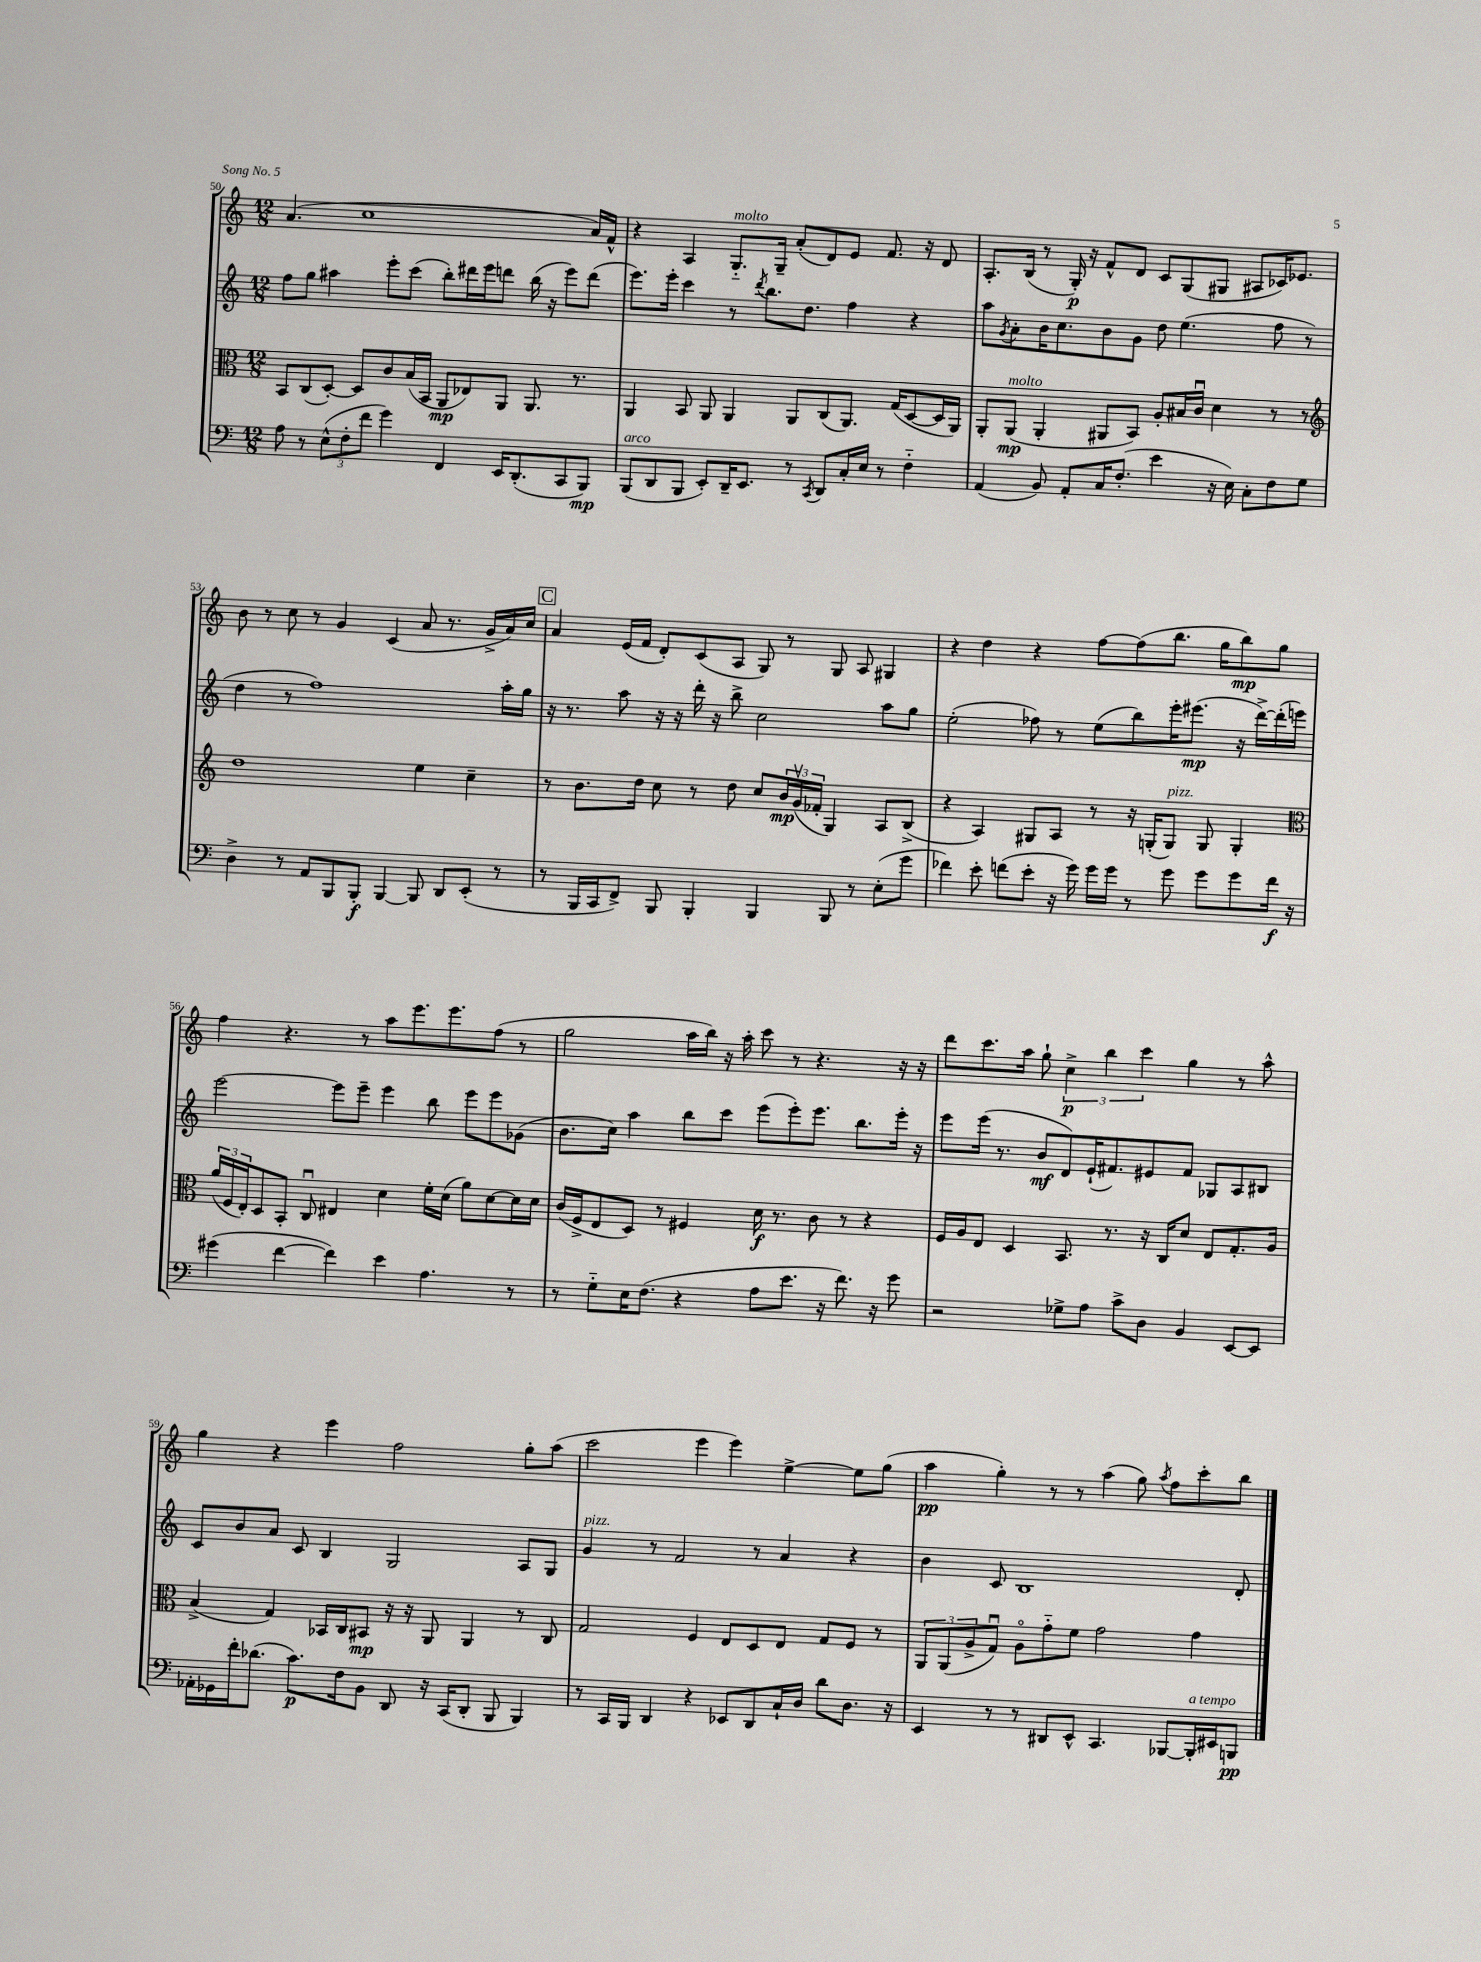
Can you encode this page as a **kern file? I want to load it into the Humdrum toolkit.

**kern	**kern	**kern	**kern
*staff4	*staff3	*staff2	*staff1
*clefF4	*clefC3	*clefG2	*clefG2
*k[]	*k[]	*k[]	*k[]
*M12/8	*M12/8	*M12/8	*M12/8
8A	8BB	8ff	(4.a
8r	(8C	8gg	.
(12E^^	[8D')	4aa#	.
12F'	.	.	.
.	8D]	.	1cc
12f	.	.	.
4g)	8c	8eee'	.
.	(16B	(8ccc	.
.	16BB	.	.
4FF	8AA	8bb')	.
.	8E-)	16ddd#	.
.	.	16eee	.
16EE	8AA	8ddd	.
(8.DD'	.	.	.
.	8.AA	(16bb	.
.	.	16r	.
8CC	.	8eee)	.
.	8.r	.	.
8BBB)	.	(8ddd	16a)
.	.	.	16f^^
=	=	=	=
(8BBB	4AA	8.eee)	4r
8DD	.	.	.
.	.	16eee'	.
8BBB	8BB	4ccc	4A
8EE')	8AA	.	.
16DD~	4AA	8r	8.G'~
8.EE	.	.	.
.	.	8qddd	.
.	.	8.bb	.
.	.	.	16G~
8r	8AA	.	(8a'
.	.	8.dd	.
8qCC	.	.	.
8DD	(8C	.	8d)
16C'	8.AA)	4ff	8e
16E	.	.	.
8r	.	.	8.f
.	(16G	.	.
4F'~	[8D	4r	.
.	.	.	16r
.	16D]	.	8d
.	16AA)	.	.
=	=	=	=
(4AA	8AA'	8aa	8.A'
.	.	8qg	.
.	(8AA	8a'	.
.	.	.	(16B
8BB)	4AA'	16b	8r
.	.	8.cc	.
8AA'	.	.	16G')
.	.	.	16r
16C	8AA#	8b	8f^^
(8.F'	.	.	.
.	8BB)	8g	8d
4e	8A'	8dd	8c
.	16B#	(4.ee	(8G
.	16cu	.	.
16r	4d	.	8G#
16E)	.	.	.
8C'	.	.	8A#
8F	8r	8ff	16c-)
.	.	.	8.e-
8G	8r	8r	.
=	=	=	=
*	*clefG2	*	*
4D^	1dd	4dd	8b
.	.	.	8r
8r	.	8r	8cc
8AA	.	1ff)	8r
8BBB	.	.	4g
8BBB'	.	.	.
[4BBB	.	.	(4c
8BBB]	4ee	.	8a
8DD	.	.	8.r
(8EE'	4cc~	.	.
.	.	.	16g^
8r	.	16aa'	16a)
.	.	16gg	16cc
=	=	=	=
8r	8r	16r	4a
.	.	8.r	.
16BBB	8.b	.	.
16CC	.	.	.
8FF^)	.	8aa	(16e
.	16dd	.	16f
8BBB	8cc	16r	8d')
.	.	16r	.
4BBB'	8r	16ddd'	(8c
.	.	16r	.
.	8dd	8bb^	8A
4BBB	8cc	2cc	8G)
.	24b	.	8r
.	(24gv	.	.
.	24f-'	.	.
8BBB	4G)	.	8G
8r	.	.	8A
(8E'	8A	8aa	4G#
8g	(8B^	8gg	.
=	=	=	=
4f-)	4r	(2ee'	4r
8e'	4A)	.	4dd
(8f	.	.	.
8e'	8G#	8ff-)	4r
16r	8A	8r	.
16g)	.	.	.
16g	8r	(8ee	[8ff
16g	.	.	.
8r	16r	8bb)	(8ff]
.	(16G'	.	.
8g	8G)	16eee'	8.bb
.	.	(8.eee#	.
8g	8G	.	.
.	.	.	16gg
8g	4G'	16r	8bb)
.	.	[16ddd^)	.
16f	.	(16ddd']	8gg
16r	.	16eee)	.
=	=	=	=
*	*clefC3	*	*
(4g#	(24a	[2eee	4ff
.	24F	.	.
.	24E')	.	.
.	8D	.	.
[4f	8BB'	.	4.r
.	8Cu	.	.
4f])	4E#	8eee]	.
.	.	8eee~	8r
4e	4d	4eee	8aa
.	.	.	8.eee
4.A	16f'	8bb	.
.	(16d	.	8.eee
.	8a)	8eee	.
.	[8d	8eee	(8ff
8r	16d]	(8g-	8r
.	16d	.	.
=	=	=	=
8r	(16c	8.b	2gg
.	16F^	.	.
8G'~	8E	.	.
.	.	16cc)	.
16E	8D)	4aa	.
(8.F	.	.	.
.	8r	.	.
4r	4F#	8bb	16aa
.	.	.	16bb)
.	.	8ccc	16r
.	.	.	16aa'
8A	16d	(8eee	8ccc
.	8.r	.	.
8.e	.	8eee')	8r
.	8c	8.eee	4.r
16r	.	.	.
8.f)	8r	.	.
.	.	8.bb	.
.	4r	.	.
16r	.	.	.
8g	.	16eee'	16r
.	.	16r	16r
=	=	=	=
2r	16F	8eee	8ddd
.	16A	.	.
.	8E	(16eee	8.ccc
.	.	8.r	.
.	4D	.	.
.	.	.	16aa
.	.	8b	8gg`
8G-^	8.BB	8d)	6cc^
8A	.	(16e`	.
.	.	.	6bb
.	8.r	8.f#)	.
8c^	.	.	.
.	.	.	6ccc
8D	16r	8e#	.
.	16C	.	.
4BB	8d	8f#	4gg
.	8E	8G-	.
[8EE	8.G'	8A	8r
8EE]	.	8B#	8aa^^
.	16A	.	.
=	=	=	=
16AA-'	(4B^	8c	4gg
16GG-	.	.	.
16f'	.	8b	.
(8.d-	.	.	.
.	4G)	8a	4r
8.c)	.	8c	.
.	16BB-	4B	4eee
16F	16C	.	.
8BB	8BB#	.	.
8DD	16r	2G	2ff
.	16r	.	.
16r	8AA	.	.
(16CC	.	.	.
8DD'	4AA	.	.
8BBB	.	.	.
4BBB)	8r	8A	8gg'
.	8C	8G	(8aa
=	=	=	=
8r	2G	4g	2ccc
16CC	.	.	.
16BBB	.	.	.
4DD	.	8r	.
.	.	2f	.
4r	4F	.	4eee
8EE-	8E	.	4eee)
8DD	8D	8r	.
16C`	8E	4a	[4ee^
16D	.	.	.
8d	8G	.	.
8.D	8F	4r	8ee]
.	8r	.	(8gg
16r	.	.	.
=	=	=	=
4EE	12AA	4b	4aa
.	(12AA	.	.
.	12A^	.	.
8r	8Gu)	8c	4gg')
8r	8Ao	1B	.
8DD#	8g'~	.	8r
8EE^^	8f	.	8r
4.CC	2g	.	(4aa
.	.	.	8gg)
.	.	.	8qaa
[8BBB-	.	.	8ff
16BBB-']	4g	.	8ccc'
16EE#	.	.	.
8BBB	.	8d'	8bb
==	==	==	==
*-	*-	*-	*-
